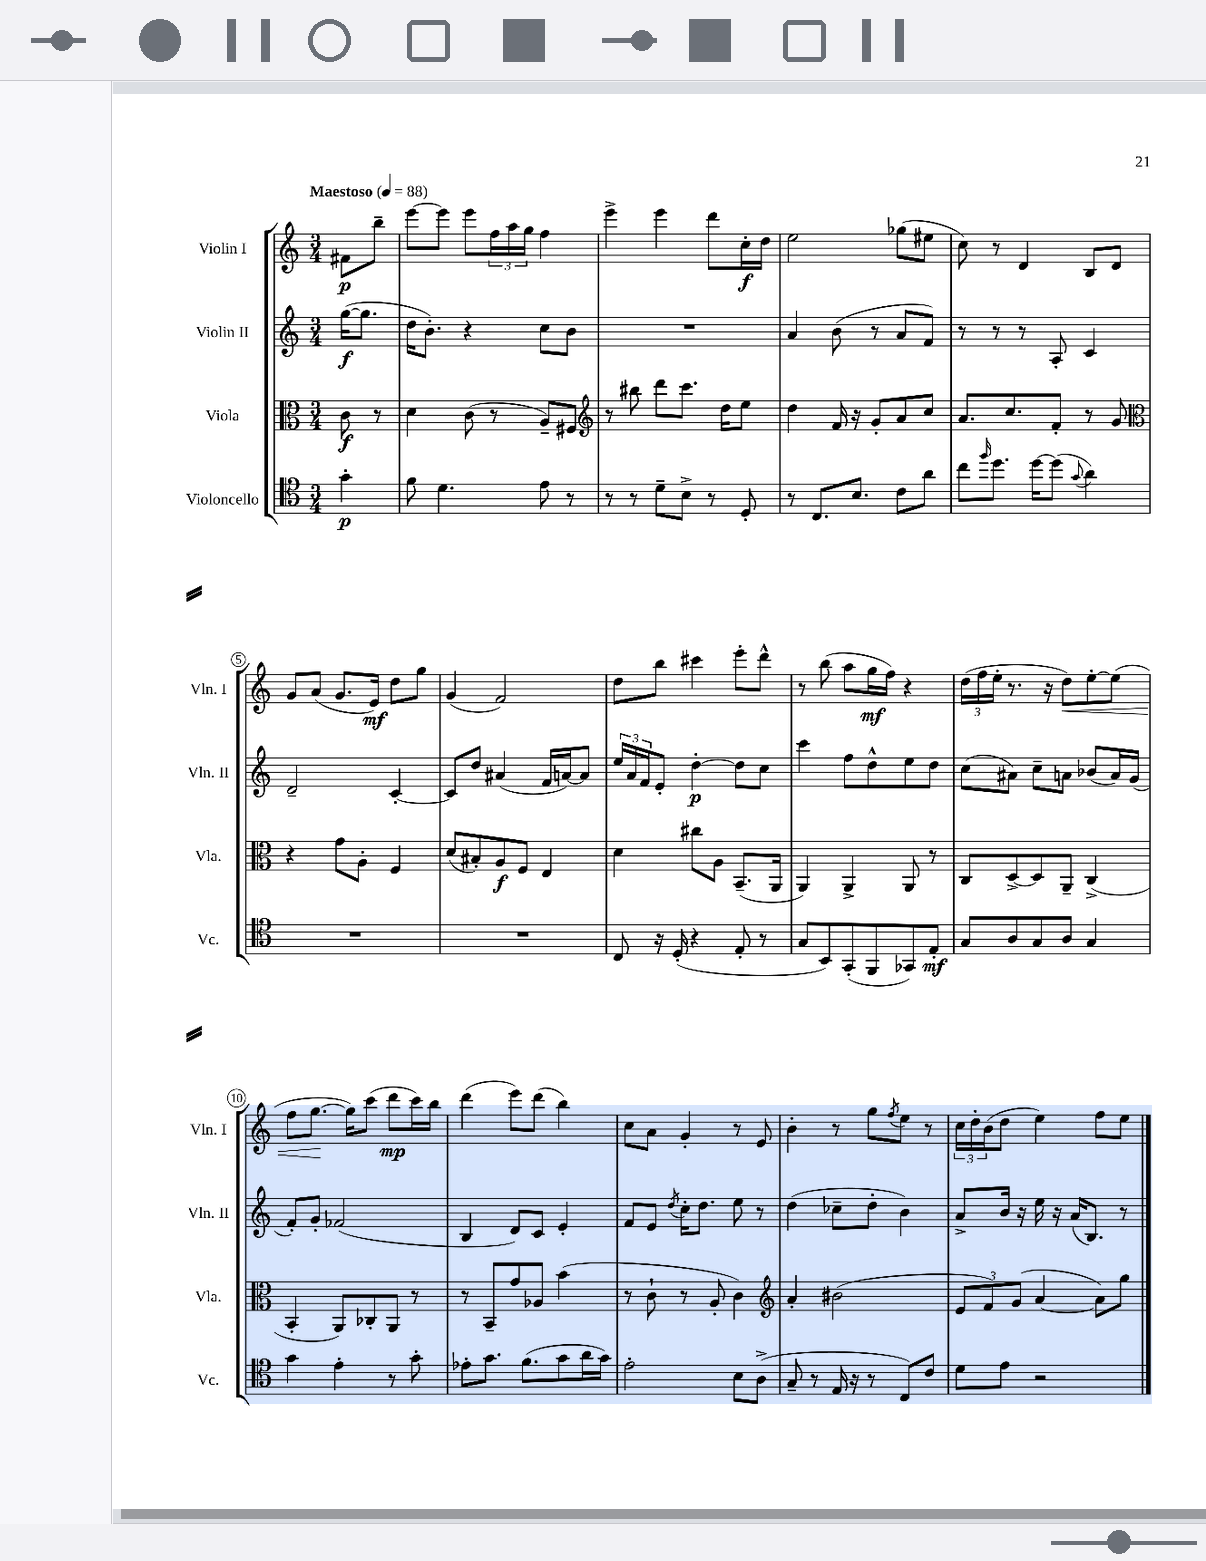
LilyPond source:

<<
\new StaffGroup <<
\new Staff = "s0" \with { instrumentName = "Violin I" shortInstrumentName = "Vln. I" } {
    \clef treble \key c \major \numericTimeSignature \time 3/4 \partial 4 \tempo "Maestoso" 4 = 88
    fis'8\p b''8-- |
    e'''8~ e'''8 e'''8 \tuplet 3/2 { f''16 a''16 g''16 } f''4 |
    e'''4-> e'''4 d'''8 c''16-.\f d''16 |
    e''2 ges''8( eis''8 |
    c''8) r8 d'4 b8 d'8 |
    g'8 a'8( g'8. e'16\mf) d''8 g''8 |
    g'4( f'2) |
    d''8 b''8 cis'''4 e'''8-. d'''8-^ |
    r8 b''8( a''8 g''16\mf f''16) r4 |
    \tuplet 3/2 { d''16( f''16 e''16-. } r8. r16 d''8\<) e''8~-. e''8( |
    f''8 g''8.~\! g''16) c'''8( d'''8\mp c'''16) b''16 |
    d'''4( e'''8) d'''8( b''4) |
    c''8 a'8 g'4-. r8 e'8 |
    b'4-. r8 g''8 \acciaccatura { f''8 } e''8 r8 |
    \tuplet 3/2 { c''16 d''16-. b'16( } d''8 e''4) f''8 e''8 \bar "|." |
}
\new Staff = "s1" \with { instrumentName = "Violin II" shortInstrumentName = "Vln. II" } {
    \clef treble \key c \major \numericTimeSignature \time 3/4 \partial 4
    g''16~\f( g''8. |
    d''16 b'8.-.) r4 c''8 b'8 |
    R2. |
    a'4 b'8( r8 a'8 f'8) |
    r8 r8 r8 a8-. c'4 |
    d'2-- c'4~-. |
    c'8 d''8 ais'4( f'16 a'16~) a'8 |
    \tuplet 3/2 { e''16 a'16 f'16 } e'8-. d''4~-.\p d''8 c''8 |
    c'''4 f''8 d''8-^ e''8 d''8 |
    c''8( ais'8) c''8-- a'8 bes'8( a'16) g'16( |
    f'8-.) g'8-. fes'2( |
    b4 d'8) c'8 e'4-. |
    f'8 e'8 \acciaccatura { d''8 } c''16-. d''8. e''8 r8 |
    d''4( ces''8-- d''8-. b'4) |
    a'8-> b'16 r16 e''16 r16 a'16( b8.) r8 \bar "|." |
}
\new Staff = "s2" \with { instrumentName = "Viola" shortInstrumentName = "Vla." } {
    \clef alto \key c \major \numericTimeSignature \time 3/4 \partial 4
    c'8\f r8 |
    d'4 c'8( r8 a8--) fis8 |
    \clef treble r8 bis''8 d'''8 c'''8. d''16 e''8 |
    d''4 f'16 r16 g'8-. a'8 c''8 |
    a'8. c''8. f'8-. r8 g'8 |
    \clef alto r4 g'8 a8-. f4 |
    d'8( bis8-.) a8\f f8 e4 |
    d'4 cis''8 a8 b,8.--( a,16 |
    a,4) a,4-> a,8 r8 |
    c8 d8~-> d8 a,8-- c4->( |
    b,4-. a,8) ces8-. a,8 r8 |
    r8 b,8-- g'8 aes8 b'4( |
    r8 c'8-! r8 a8-. c'4) |
    \clef treble a'4-. bis'2( |
    \tuplet 3/2 { e'8 f'8) g'8( } a'4~ a'8) g''8 \bar "|." |
}
\new Staff = "s3" \with { instrumentName = "Violoncello" shortInstrumentName = "Vc." } {
    \clef tenor \key c \major \numericTimeSignature \time 3/4 \partial 4
    g'4-.\p |
    f'8 d'4. e'8 r8 |
    r8 r8 d'8-- b8-> r8 d8-. |
    r8 c8. b8. c'8 a'8 |
    c''8 \grace { f''16 } d''8. d''16~ d''8( \appoggiatura { g'8 } a'4) |
    R2. |
    R2. |
    c8 r16 d16-.( r4 e8-. r8 |
    g8 b,8) g,8-.( f,8 ges,8) e8-.\mf |
    g8 a8 g8 a8 g4 |
    g'4 e'4-. r8 g'8-. |
    ees'8-. g'8. f'8.( g'8 a'16 g'16) |
    e'2-. b8 a8->( |
    g8-- r8 e16 r16 r8 c8) c'8 |
    d'8 e'8 r2 \bar "|." |
}
>>
>>
\layout { \context { \Score \override BarNumber.stencil = #(make-stencil-circler 0.1 0.3 ly:text-interface::print) } }
